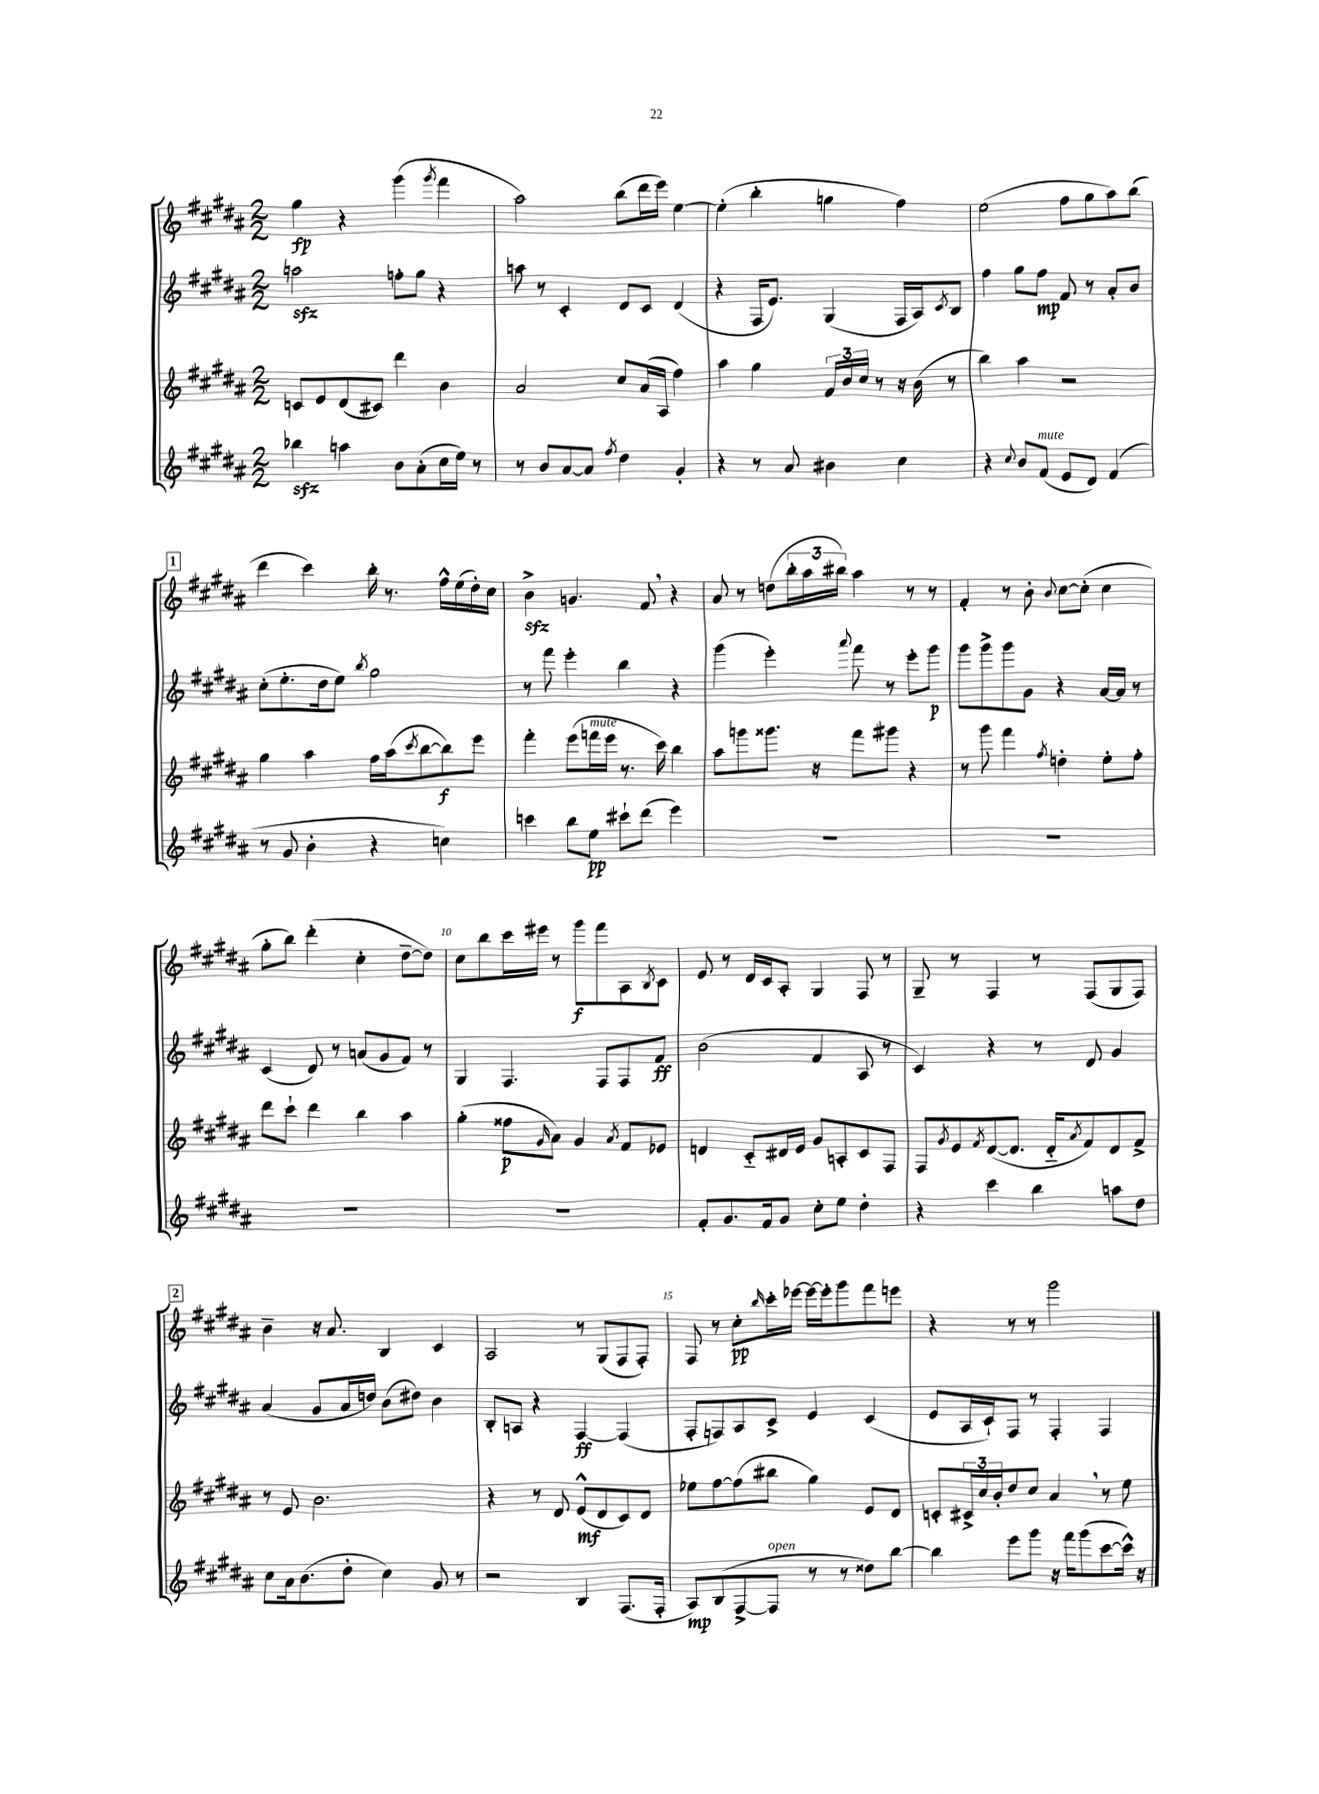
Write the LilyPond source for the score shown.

<<
\new StaffGroup <<
\new Staff = "s0" {
    \clef treble \key b \major \numericTimeSignature \time 2/2
    gis''4\fp r4 gis'''4( \acciaccatura { gis'''8 } fis'''4 |
    ais''2) b''8( dis'''16 e'''16) e''4~ |
    e''4-.( b''4-. g''4 fis''4) |
    e''2( fis''8 gis''8 ais''8) b''8( |
    \mark \markup { \box "1" } dis'''4 cis'''4) b''16-. r8. fis''16-^ e''16( dis''16-.) cis''16 |
    b'4->\sfz g'4. fis'8 \breathe r4 |
    ais'8 r8 d''8( \tuplet 3/2 { b''16-. ais''16 bis''16) } ais''4 r8 r8 |
    fis'4-. r8 b'8-. \appoggiatura { b'8 } cis''8~ cis''8-.( cis''4 |
    gis''8-. b''8) dis'''4-.( cis''4-. dis''8~-- dis''8) |
    cis''8 b''8 cis'''16 eis'''16 r8 gis'''8\f fis'''8 ais8 \acciaccatura { b8 } cis'8 |
    e'8 r8 dis'16 cis'16 ais8-. gis4 fis8 r8 |
    gis8-- r8 fis4 r8 fis8( gis8 fis8) |
    \mark \markup { \box "2" } b'4-- r16 ais'8. b4 cis'4 |
    ais2 r8 gis8( fis8 fis8-.) |
    fis8 r8 cis''8-.\pp \grace { b''16 } cis'''16-. ees'''16~ ees'''16~ ees'''16-. gis'''8 fis'''8 e'''8 |
    r4 r8 r8 gis'''2 \bar "|." |
}
\new Staff = "s1" {
    \clef treble \key b \major \numericTimeSignature \time 2/2
    a''2\sfz f''8-. gis''8 r4 |
    a''8 r8 cis'4-. dis'8 cis'8 dis'4( |
    r4 fis16 e'8.) gis4( fis16 ais16) \acciaccatura { cis'8 } b8 |
    fis''4 gis''8 fis''8\mp fis'8 r8 ais'8-. b'8 |
    \mark \markup { \box "1" } cis''8-.( e''8.-. dis''16 e''8) \acciaccatura { b''8 } gis''2 |
    r8 fis'''8 e'''4-. b''4 r4 |
    gis'''4( e'''4-.) \appoggiatura { ais'''8 } fis'''8 r8 e'''8-. gis'''8\p |
    gis'''8 gis'''8-> gis'''8 gis'8 r4 ais'16~ ais'16 r8 |
    cis'4( dis'8) r8 a'8( gis'8 fis'8) r8 |
    gis4 fis4. fis8 fis8 fis'8\ff |
    b'2( fis'4 ais8 r8 |
    cis'4) r4 r8 dis'8 gis'4 |
    \mark \markup { \box "2" } ais'4( gis'8 ais'16 d''16) b'8( dis''8) b'4 |
    b8-. a8 r4 fis4~\ff fis4( |
    fis8-. f8) ais8 cis'8-> e'4 cis'4( |
    e'8 ais16 cis'16-!) fis8 r8 fis4-. fis4 \bar "|." |
}
\new Staff = "s2" {
    \clef treble \key b \major \numericTimeSignature \time 2/2
    c'8 e'8 dis'8( cis'8) dis'''4 b'4 |
    ais'2 cis''8 ais'16( ais16 fis''4) |
    ais''4 gis''4 \tuplet 3/2 { fis'16 b'16 cis''16 } r8 r16 b'16( r8 |
    b''4) ais''4 r2 |
    \mark \markup { \box "1" } gis''4 ais''4 fis''16 ais''16( \acciaccatura { cis'''8 } b''8~ b''8\f) e'''8 |
    fis'''4-. e'''8( f'''16^\markup { \italic "mute" } e'''16 r8. cis'''16) b''4 |
    ais''8 g'''8 gisis'''8. r16 fis'''8 gis'''8 r4 |
    r8 gis'''8 fis'''4 \acciaccatura { fis''8 } d''4-. e''8-. fis''8-. |
    dis'''8 cis'''8-! dis'''4 b''4 ais''4 |
    gis''4-.( fisis''8\p \grace { gis'16 } ais'8) gis'4 \acciaccatura { ais'8 } fis'8 ees'8 |
    d'4 cis'8-_ dis'16 e'16 gis'8 a8-. cis'8 fis8 |
    fis8 \acciaccatura { gis'8 } e'8 \acciaccatura { fis'8 } dis'8~( dis'8. dis'16-_ \acciaccatura { ais'8 } fis'8) dis'8 fis'8-> |
    \mark \markup { \box "2" } r8 e'8 b'2. |
    r4 r8 dis'8 e'8-^\mf( dis'8 cis'8) dis'8 |
    ees''8 fis''8~ fis''8( bis''8 gis''4) e'8 dis'8 |
    c'8-. \tuplet 3/2 { cis'16-> cis''16 b'16-. } dis''8 cis''8 ais'4 \breathe r8 e''8 \bar "|." |
}
\new Staff = "s3" {
    \clef treble \key b \major \numericTimeSignature \time 2/2
    bes''4\sfz a''4 b'8 ais'8-.( cis''16 e''16) r8 |
    r8 b'8 ais'8~ ais'8 \acciaccatura { fis''8 } dis''4 gis'4-. |
    r4 r8 ais'8 bis'4 cis''4 |
    r4 \appoggiatura { cis''8 } b'8 fis'8^\markup { \italic "mute" }( e'8 dis'8) fis'4( |
    \mark \markup { \box "1" } r8 gis'8 b'4-. r4 c''4) |
    c'''4 b''8 e''8\pp cis'''8-! dis'''8( e'''4) |
    R1 |
    R1 |
    R1 |
    R1 |
    fis'8-. gis'8. fis'16 gis'8 cis''8-. e''8 dis''4-. |
    r4 cis'''4 b''4 a''8 dis''8 |
    \mark \markup { \box "2" } cis''8 ais'16 b'8.( dis''8-. cis''4) gis'8 r8 |
    r2 b4 fis8.( fis16-. |
    ais8\mp) b8( fis8~-> fis8^\markup { \italic "open" } r8 r8 disis''8) b''8~ |
    b''4 e'''8 gis'''8 r16 fis'''16 gis'''8( cis'''8~ cis'''16-^) r16 \bar "|." |
}
>>
>>
\layout { \context { \Score \override BarNumber.break-visibility = ##(#f #t #t) barNumberVisibility = #(every-nth-bar-number-visible 5) } }
